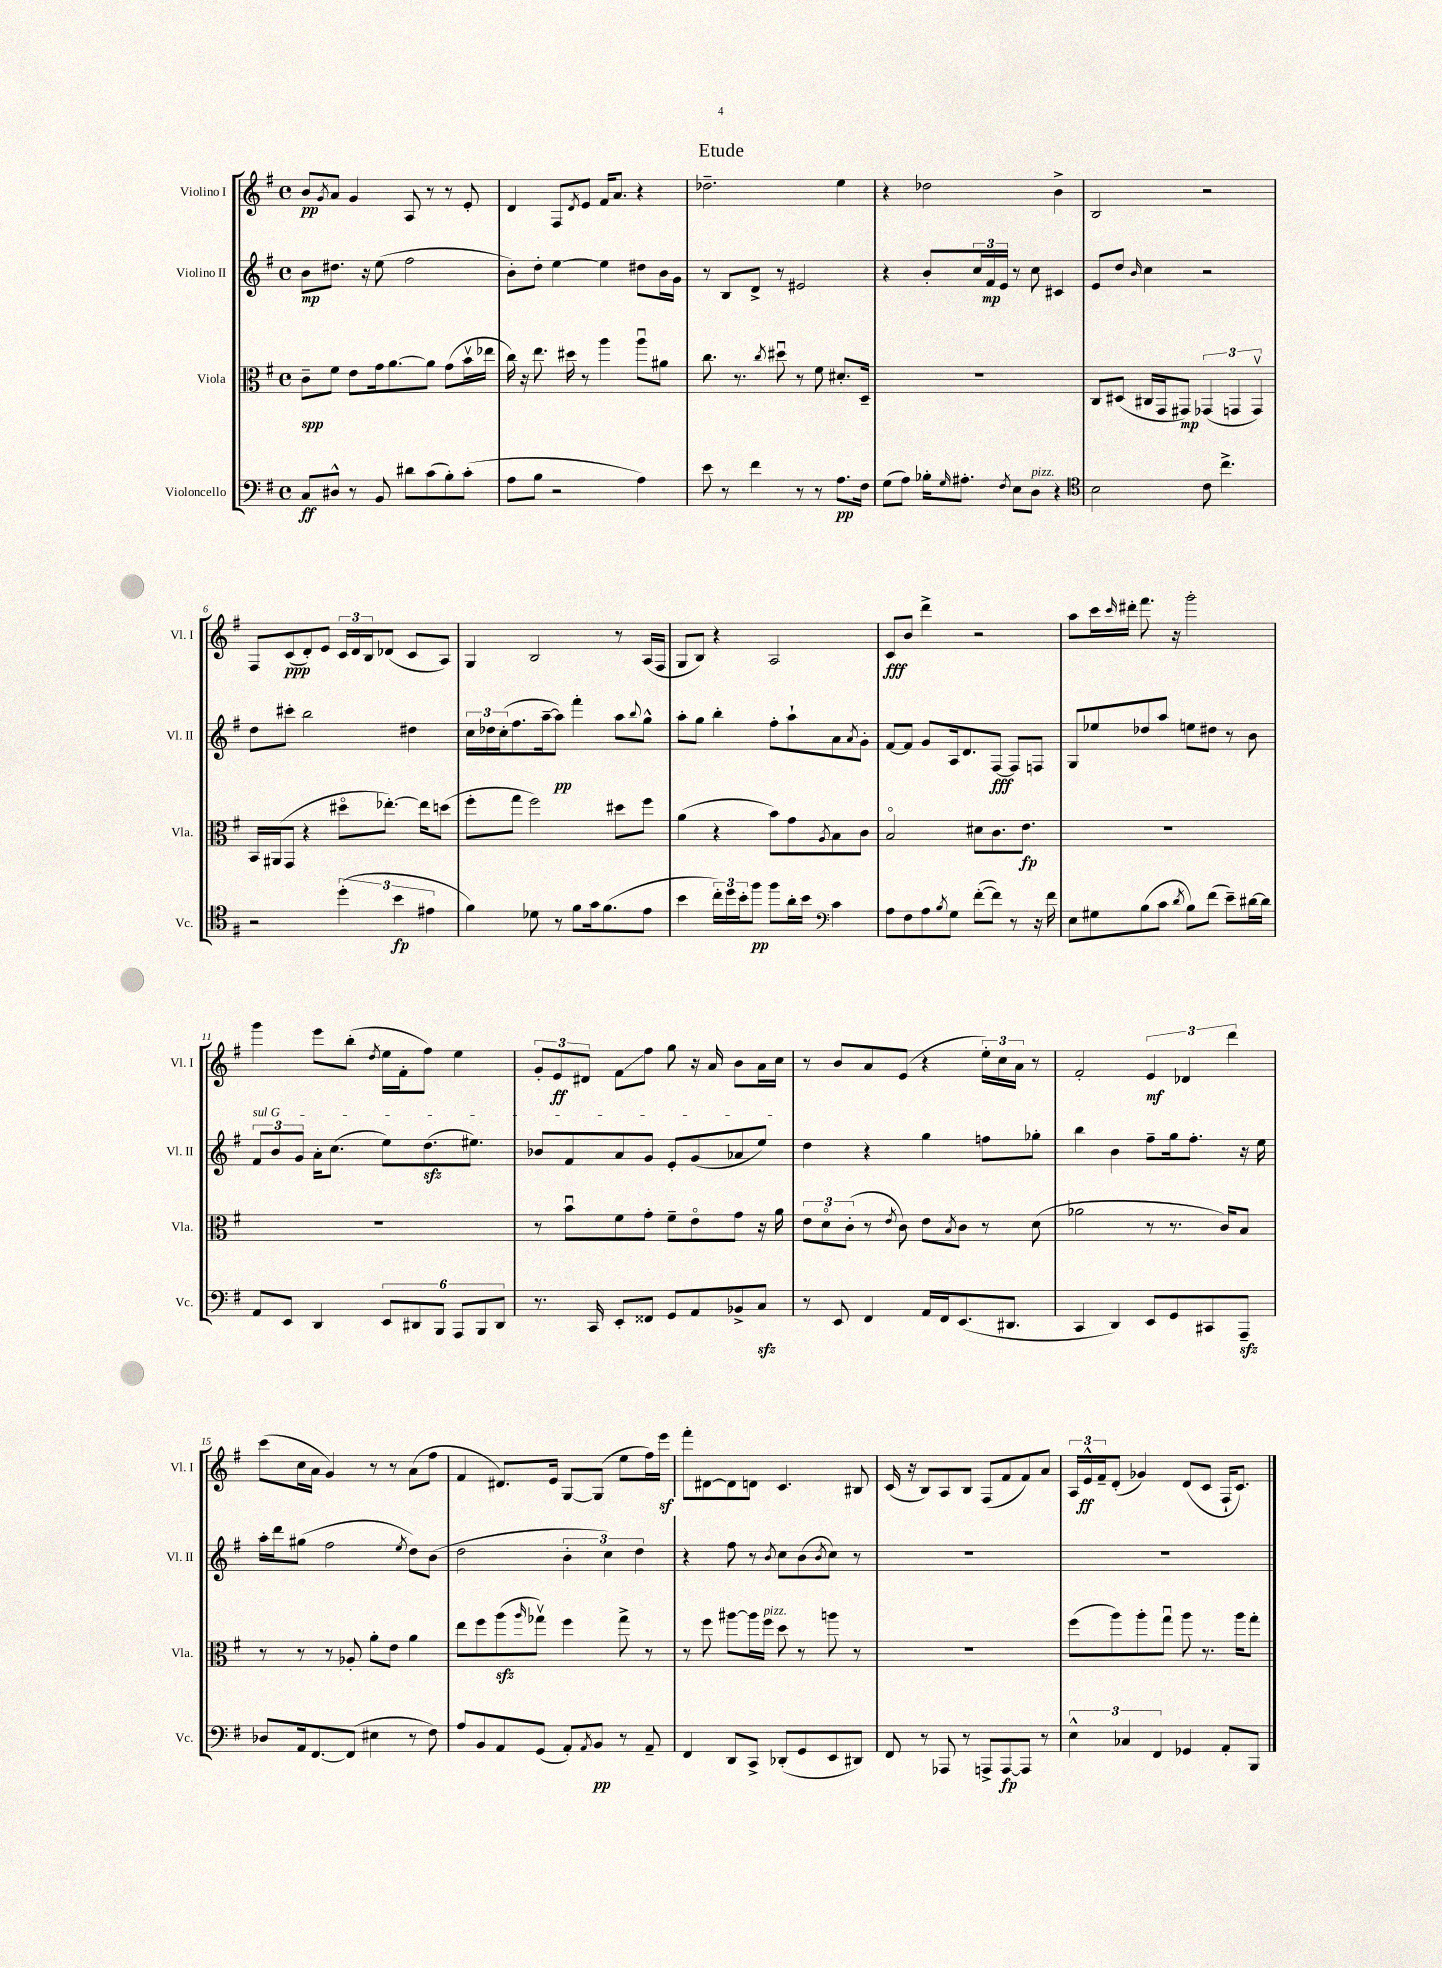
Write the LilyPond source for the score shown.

\header { title = "Etude" }
<<
\new StaffGroup <<
\new Staff = "s0" \with { instrumentName = "Violino I" shortInstrumentName = "Vl. I" } {
    \clef treble \key g \major \defaultTimeSignature \time 4/4
    b'8\pp \acciaccatura { g'8 } a'8 g'4 a8 r8 r8 e'8-. |
    d'4 fis8 \acciaccatura { d'8 } e'8 fis'16 a'8. r4 |
    des''2.-- e''4 |
    r4 des''2 b'4-> |
    b2 r2 |
    fis8 c'8\ppp( d'8-.) e'8 \tuplet 3/2 { c'16 d'16 b16 } des'8( c'8 a8) |
    g4 b2 r8 a16( fis16 |
    g8 b8) r4 a2 |
    c'8\fff b'8 d'''4-> r2 |
    a''8 c'''16 \grace { c'''16 } dis'''16-. fis'''8. r16 g'''2-. |
    g'''4 e'''8 b''8-.( \acciaccatura { d''8 } e''16 fis'16-. fis''8) e''4 |
    \tuplet 3/2 { g'8-. e'8\ff dis'8 } fis'8\glissando fis''8 g''8 r16 a'16 b'8 a'16 c''16 |
    r8 b'8 a'8 e'8( r4 \tuplet 3/2 { e''16-.) c''16 a'16 } r8 |
    fis'2-. \tuplet 3/2 { e'4\mf des'4 d'''4 } |
    c'''8( c''16 a'16 g'4) r8 r8 a'8( fis''8 |
    fis'4 dis'8.) e'16 g8~ g8( e''8 fis''16) e'''16\sf |
    fis'''8-. dis'8~ dis'8 d'8 c'4. bis8 |
    c'16( r16 b8) a8 b8 fis8( fis'8 fis'8) a'8 |
    \tuplet 3/2 { a16 e'16-^\ff fis'16-- } d'8-.( ges'4) d'8( c'8 fis16-! c'8.) \bar "|." |
}
\new Staff = "s1" \with { instrumentName = "Violino II" shortInstrumentName = "Vl. II" } {
    \clef treble \key g \major \defaultTimeSignature \time 4/4
    b'8\mp dis''8. r16 e''8( fis''2 |
    b'8-.) d''8-. e''4~ e''4 dis''8 b'16 g'16 |
    r8 b8 d'8-> r8 eis'2 |
    r4 b'8-. \tuplet 3/2 { c''16 fis'16\mp e'16 } r8 c''8 cis'4 |
    e'8 d''8 \grace { b'16 } c''4 r2 |
    d''8 cis'''8-. b''2 dis''4 |
    \tuplet 3/2 { c''16 des''16 c''16-.( } fis''8. a''16~-- a''8\pp) fis'''4-. a''8 \appoggiatura { b''8 } g''8-^ |
    a''8-. g''8 b''4-. fis''8-. a''8-! a'8 \acciaccatura { a'8 } g'8-. |
    fis'8~ fis'8 g'8 a16 d'8. fis8~\fff fis8 f8 |
    g8 ees''8 des''8 a''8 e''8 dis''8 r8 b'8 |
    \tuplet 3/2 { \once \override TextSpanner.bound-details.left.text = \markup { \italic "sul G" } fis'8\startTextSpan b'8 g'8 } a'16-. c''8.( e''8) d''8.\sfz( eis''8.) |
    bes'8 fis'8 a'8 g'8 e'8-. g'8( aes'8 e''8\stopTextSpan) |
    d''4 r4 g''4 f''8 ges''8-. |
    b''4 b'4 fis''8-- g''16 fis''8.-. r16 e''16 |
    a''16-. d'''16 gis''8( fis''2 \acciaccatura { e''8 } d''8) b'8( |
    d''2 \tuplet 3/2 { b'4-. c''4) d''4 } |
    r4 fis''8 r8 \acciaccatura { b'8 } c''8 b'8( \acciaccatura { b'8 } c''8) r8 |
    R1 |
    R1 \bar "|." |
}
\new Staff = "s2" \with { instrumentName = "Viola" shortInstrumentName = "Vla." } {
    \clef alto \key g \major \defaultTimeSignature \time 4/4
    c'8--\spp fis'8 e'8 g'16 a'8.~ a'8 g'8( b'16\upbow ees''16 |
    c''16) r16 e''8. dis''16 r8 a''4 a''8\downbow ais'8 |
    c''8. r8. \acciaccatura { c''8 } dis''8\downbow r8 fis'8 dis'8.-. d16-- |
    R1 |
    c8 dis8( cis16 g,16 gis,8\mp) \tuplet 3/2 { ges,4( g,4 g,4\upbow) } |
    b,16 ais,16( g,8 r4 dis''8\flageolet ees''8.~-.) ees''16 d''8( |
    fis''8-. g''8 fis''2) dis''8 fis''8 |
    a'4( r4 b'8) g'8 \acciaccatura { a8 } b8 c'8 |
    b2\flageolet dis'8 c'8. e'8.\fp |
    R1 |
    R1 |
    r8 b'8\downbow fis'8 g'8-. fis'8-- e'8\flageolet g'8 r16 a'16 |
    \tuplet 3/2 { e'8 d'8\flageolet c'8-.( } r8 \acciaccatura { e'8 } c'8) e'8 \acciaccatura { b8 } c'8 r8 d'8( |
    aes'2 r8 r8. c'16) b8 |
    r8 r8 r8 aes8-. a'8-. e'8 a'4 |
    e''8 fis''8 a''8\sfz( \grace { a''16 } ges''8\upbow) fis''4 ges''8-> r8 |
    r8 fis''8 ais''8~ ais''16 fis''16^\markup { \italic "pizz." } d''8 r8 a''8 r8 |
    R1 |
    fis''8( a''8) a''8-. g''8\downbow a''8 r8. a''16 g''8-. \bar "|." |
}
\new Staff = "s3" \with { instrumentName = "Violoncello" shortInstrumentName = "Vc." } {
    \clef bass \key g \major \defaultTimeSignature \time 4/4
    c8\ff dis8-^ r8 b,8 dis'8 c'8( b8-.) c'8-.( |
    a8 b8 r2 a4) |
    e'8 r8 fis'4 r8 r8 a8.\pp fis16 |
    g8( a8) bes16-. \grace { g16 } ais8.-. \acciaccatura { fis8 } e8 d8^\markup { \italic "pizz." } r4 |
    \clef tenor b2 c'8 c''4.-> |
    r2 \tuplet 3/2 { d''4-.( b'4\fp eis'4 } |
    fis'4) des'8 r8 fis'8 g'16 fis'8.( e'8 |
    b'4 \tuplet 3/2 { c''16-.) d''16 b'16-. } fis''8\pp fis''8 a'16-. b'16 \clef bass c'4 |
    a8 fis8 a8 \acciaccatura { b8 } g8 fis'8~-.( fis'8) r8 r16 fis'16 |
    e8 gis8 b8( c'8 \acciaccatura { d'8 } b8) fis'8( e'8--) dis'16~ dis'16 |
    a,8 e,8 d,4 \tuplet 6/4 { e,8 dis,8 b,,8 a,,8 b,,8 dis,8 } |
    r8. c,16 e,8-. fisis,8 g,8 a,8 bes,8-> c8\sfz |
    r8 e,8 fis,4 a,16 fis,16 e,8.( dis,8. |
    c,4 d,4) e,8 g,8 cis,8 a,,8--\sfz |
    des8 a,16 fis,8.~ fis,8( eis4 r8 fis8) |
    a8 b,8 a,8 g,8( a,8-.) \acciaccatura { a,8 } b,8\pp r8 a,8-- |
    fis,4 d,8 c,8-> des,8-.( g,8 e,8 dis,8) |
    fis,8 r8 aes,,8 r8 a,,8-> a,,8~\fp a,,8 r8 |
    \tuplet 3/2 { e4-^ ces4 fis,4 } ges,4 a,8-. b,,8 \bar "|." |
}
>>
>>
